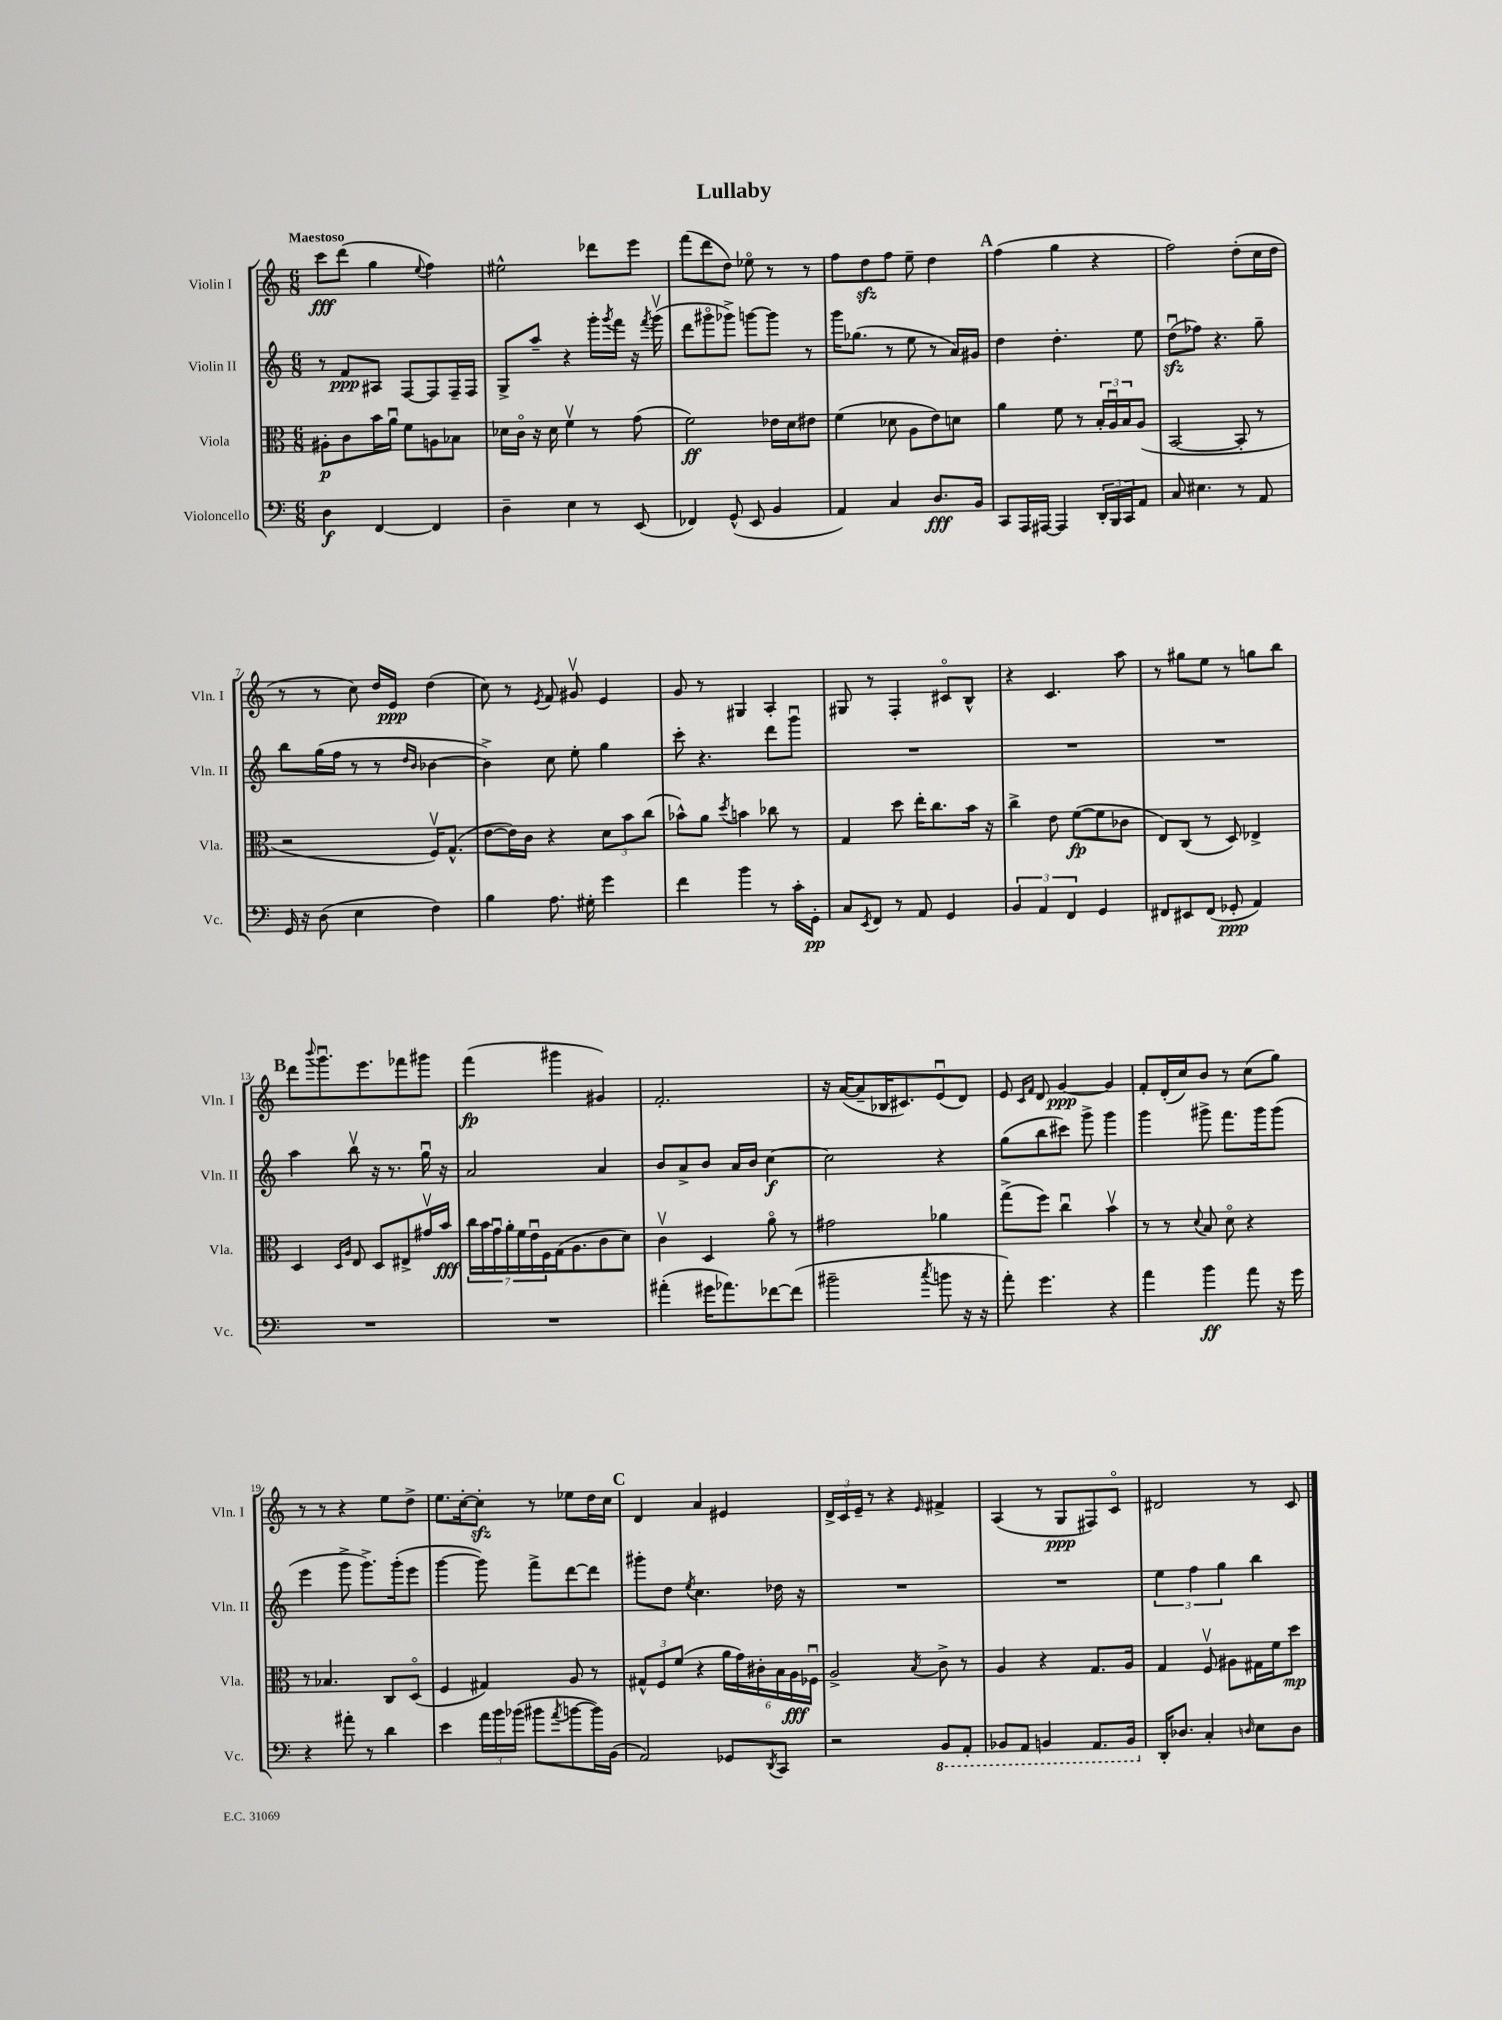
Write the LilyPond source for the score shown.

\header { title = "Lullaby" }
<<
\new StaffGroup <<
\new Staff = "s0" \with { instrumentName = "Violin I" shortInstrumentName = "Vln. I" } {
    \clef treble \key c \major \numericTimeSignature \time 6/8 \tempo "Maestoso"
    c'''8\fff d'''8( g''4 \appoggiatura { e''8 } f''4) |
    eis''2-^ des'''8 e'''8 |
    f'''8( d'''8 d''8) ees''8\flageolet r8 r8 |
    f''8 d''8\sfz f''8 e''8-- d''4 |
    \mark \markup { \bold "A" } f''4( g''4 r4 |
    f''2) d''8-.( c''16 d''16 |
    r8 r8 c''8) d''16 e'16\ppp d''4( |
    c''8) r8 \acciaccatura { e'8 } f'8 gis'8\upbow e'4 |
    g'8 r8 gis4 a4-. |
    gis8 r8 f4-. cis'8\flageolet b8-^ |
    r4 c'4. a''8 |
    r8 gis''8 e''8 r8 g''8 b''8 |
    \mark \markup { \bold "B" } d'''8 \appoggiatura { b'''8 } g'''8.\downbow e'''8. fes'''8 gis'''8 |
    f'''4\fp( gis'''4 gis'4) |
    f'2.-. |
    r16 a'16~( a'8-- bes16 cis'8.) e'8\downbow( d'8) |
    e'8 \grace { c'16 f'16 } d'8 g'4~\ppp g'4 |
    f'8-. d'16-.( c''16) b'8 r8 c''8( g''8) |
    r8 r8 r4 e''8 d''8-> |
    e''8. c''16~-. c''8-.\sfz r8 ees''8 d''16 c''16 |
    \mark \markup { \bold "C" } d'4 a'4 eis'4 |
    \tuplet 3/2 { d'16-> c'16 e'16-- } r8 r4 \grace { e'16 } fis'4-> |
    a4( r8 g8\ppp fis8) c'8\flageolet |
    dis'2 r8 c'8 \bar "|." |
}
\new Staff = "s1" \with { instrumentName = "Violin II" shortInstrumentName = "Vln. II" } {
    \clef treble \key c \major \numericTimeSignature \time 6/8
    r8 f'8\ppp ais8 f8~ f8 f16-- f16 |
    g8-> a''8-- r4 g'''16-. \acciaccatura { g'''8 } f'''16 r16 \acciaccatura { f'''8 } g'''16\upbow( |
    d'''8 gis'''8\flageolet ges'''8->) g'''8~ g'''8 r8 |
    g'''16 ges''8.( r8 e''8 r8 a'16) gis'16 |
    \mark \markup { \bold "A" } d''4 d''4.-. e''8 |
    d''8\downbow\sfz( fes''8) r4. g''8-- |
    b''8 g''16( f''16 r8 r8 \grace { d''16 b'16 } bes'4~ |
    bes'4->) c''8 e''8-. g''4 |
    c'''8-. r4. d'''8 g'''8\downbow |
    R2. |
    R2. |
    R2. |
    \mark \markup { \bold "B" } a''4 b''8\upbow r16 r8. g''16\downbow r16 |
    a'2 a'4 |
    b'8 a'8-> b'8 a'16 b'16 c''4~\f |
    c''2 r4 |
    g''8( b''8 cis'''8) g'''8-> g'''4 |
    g'''4 gis'''8-> f'''8. gis'''16 gis'''8( |
    e'''4 g'''8-> g'''8.->) g'''16-.( e'''8 |
    g'''4~ g'''8) f'''8-> d'''8~ d'''8 |
    \mark \markup { \bold "C" } gis'''8-. d''8 \acciaccatura { e''8 } c''4. des''16 r16 |
    R2. |
    R2. |
    \tuplet 3/2 { e''4 f''4 g''4 } b''4 \bar "|." |
}
\new Staff = "s2" \with { instrumentName = "Viola" shortInstrumentName = "Vla." } {
    \clef alto \key c \major \numericTimeSignature \time 6/8
    ais8-.\p c'8 b'16 a'16\downbow f'8 a8 bes8 |
    des'16 c'16\flageolet r16 des'16 f'4\upbow r8 g'8( |
    f'2\ff) ees'16 d'16 eis'8 |
    f'4( des'8 a8 e'8) d'8 |
    \mark \markup { \bold "A" } a'4 f'8 r8 \tuplet 3/2 { b16-. a16\downbow b16 } a8( |
    b,2~ b,8-. r8 |
    r2 f16\upbow) g8.-^( |
    e'8~ e'16) c'16 r4 \tuplet 3/2 { d'8 b'8 c''8( } |
    bes'8-^) a'8 \acciaccatura { d''8 } b'4 ces''8 r8 |
    g4 d''8 e''16-. c''8. b'16 r16 |
    c''4-> e'8 f'8~\fp( f'8 ces'8 |
    e8) c8( r8 d8) ees4-> |
    \mark \markup { \bold "B" } d4 \grace { d16 a16 } e8 d8 eis8-> gis'16\upbow b'16\fff |
    \tuplet 7/4 { c''16 b'16 g'16\downbow a'16-. f'16 e'16\downbow f16 } g16( a8. c'8 d'8) |
    c'4\upbow d4 a'8\flageolet r8 |
    gis'2 aes'4 |
    g''8->( f''8) c''4\downbow b'4\upbow |
    r8 r8 \appoggiatura { d'8 } b8 d'8\flageolet r4 |
    r8 bes4. c8 d8\flageolet( |
    f4 gis4) a8 r8 |
    \mark \markup { \bold "C" } \tuplet 3/2 { gis8-^ f8 f'8( } r4 \tuplet 6/4 { a'16 g'16) cis'16-. b16 a16\fff fes16\downbow } |
    a2-> \acciaccatura { b8 } c'8-> r8 |
    a4 r4 g8. a16 |
    g4 f8\upbow ais8 gis16 f'16 d''8\mp \bar "|." |
}
\new Staff = "s3" \with { instrumentName = "Violoncello" shortInstrumentName = "Vc." } {
    \clef bass \key c \major \numericTimeSignature \time 6/8
    d4\f f,4~ f,4 |
    d4-- e4 r8 e,8( |
    fes,4) g,8-^( e,8 b,4 |
    a,4) c4 d8.\fff b,16 |
    \mark \markup { \bold "A" } c,8 a,,16 ais,,16~ ais,,4 \tuplet 3/2 { d,16-. b,,16 c,16 } a,8 |
    c8 eis4. r8 a,8 |
    g,16 r16 d8( e4 f4) |
    b4 a8. gis16-. g'4 |
    f'4 b'4 r8 c'16-. g,16-.\pp |
    c8 \acciaccatura { e,8 } f,8 r8 a,8 g,4 |
    \tuplet 3/2 { b,4 a,4 f,4 } g,4 |
    fis,8 eis,8 fis,8( ges,8-.\ppp a,4) |
    \mark \markup { \bold "B" } R2. |
    R2. |
    ais'4-.( gis'16 aes'8.) fes'8~ fes'8( |
    bis'2-- \acciaccatura { c''8 } b'8 r16 r16 |
    a'8-.) g'4. r4 |
    a'4 b'4\ff a'8 r16 g'16 |
    r4 ais'8-. r8 d'4 |
    e'4 \tuplet 3/2 { a'16 b'16 bes'16( } bis'8 \acciaccatura { a'8 } b'8~ b'16) b,16( |
    \mark \markup { \bold "C" } a,2) ges,8 \acciaccatura { d,8 } c,8 |
    r2 \ottava #-1 b,,8 a,,8-. |
    bes,,8 a,,8 b,,4 a,,8. b,,16 \ottava #0 |
    d,16-. des8. c4-. \grace { d16 } e8 d8 \bar "|." |
}
>>
>>
